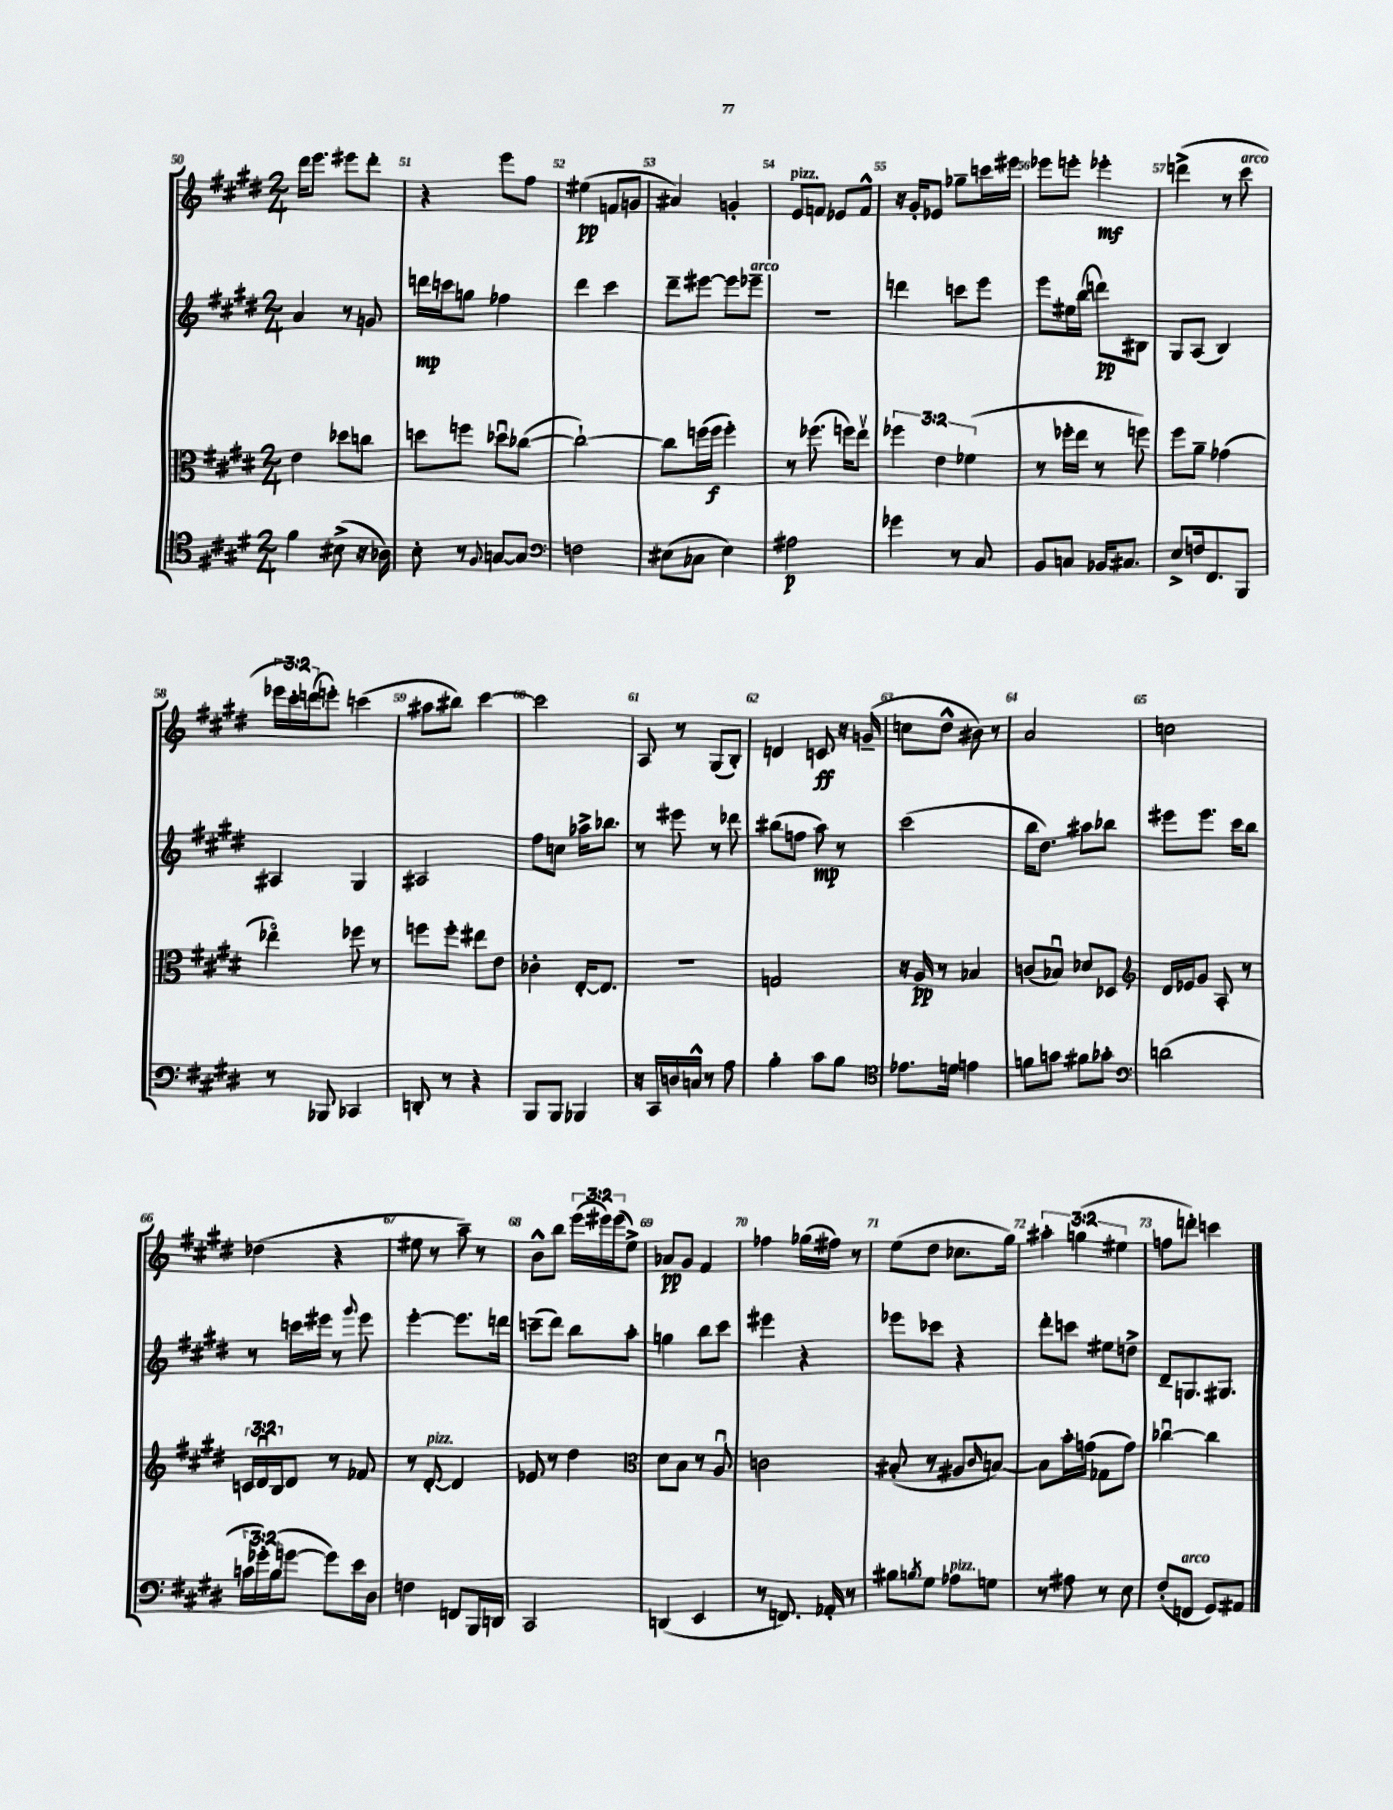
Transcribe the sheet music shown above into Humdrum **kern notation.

**kern	**kern	**kern	**kern
*staff4	*staff3	*staff2	*staff1
*clefC4	*clefC3	*clefG2	*clefG2
*k[f#c#g#d#]	*k[f#c#g#d#]	*k[f#c#g#d#]	*k[f#c#g#d#]
*M2/4	*M2/4	*M2/4	*M2/4
4f#\	4e\	4a/	16ddd#\LK
.	.	.	8.eee\J
(8B#^\	8dd-\L	8r	8eee#\L
16r	8cc\J	8g/	8ddd#'\J
16A-\)	.	.	.
=	=	=	=
8B'\	8dd\L	16ddd\LL	4r
.	.	16ccc\J	.
8r	8ff\J	8gg\J	.
8qqF#/	.	.	.
[8G/L	8dd-u\L	4ff-\	8eee\L
8G/]J	([8cc-\J	.	8ff#\J
=	=	=	=
*clefF4	*	*	*
2F\	2cc-`\_)	4ddd#\	(4ee#\
.	.	4ccc#\	8f/L
.	.	.	8g/J
=	=	=	=
(8E#\L	8cc-\]L	8ddd#~\L	4a#/)
8C-\J	(16ff\L	[8eee#\J	.
.	16ff\JJ	.	.
4E#\)	4ff'\)	8eee#\]L	4g'/
.	.	8eee-~\J	.
=	=	=	=
2A#\	8r	2r	8e/L
.	(8.ff-\	.	8f/J
.	.	.	8e-/L
.	16ff\LK)	.	.
.	8eev\J	.	8f^^/J
=	=	=	=
4g-\	6ff-\	4ddd\	16r
.	.	.	16g#'/LK
.	.	.	8e-/J
.	6e\	.	.
8r	.	8ccc\L	8gg-~\L
.	(6f-\	.	.
8C#/	.	8eee\J	16ccc\L
.	.	.	16eee#\JJ
=	=	=	=
8BB/L	8r	8eee\L	8eee-\L
8C/J	16ff-'\LL	16ee#\L	8eee'\J
.	16ee\JJ	(16bb\JJ	.
16BB-/LK	8r	8ddd\L)	4eee-'\
8.C#/J	.	.	.
.	8ff\)	8B#\J	.
=	=	=	=
8E^/L	8ff#\L	8G#/L	(4ddd^\
16F/k	8a~\J	(8A/J	.
8.FF#/	.	.	.
.	(4g-\	4B/)	8r
8BBB/J	.	.	8ccc#\
=	=	=	=
8r	4ee-o\)	4A#/	24eee-\LL
.	.	.	24ccc#'\)
.	.	.	(24ddd\J
8BBB-/	.	.	8eee'\J)
4CC-/	8ff-\	4G#/	(4ccc\
.	8r	.	.
=	=	=	=
8DD'/	8ff\L	2A#/	8aa#\L
8r	8ff'\J	.	8bb#\J)
4r	8ee#\L	.	[4ccc#\
.	8e\J	.	.
=	=	=	=
8BBB/L	4c-'\	8ff#\L	2ccc#\]
8BBB/J	.	8cc\J	.
4BBB-/	[16E'/LK	16aa-^\LK	.
.	8.E/]J	8.bb-\J	.
=	=	=	=
16r	2r	8r	8A/
16CC#/LL	.	.	.
16D/	.	8eee#\	8r
16C^^/JJ	.	.	.
8r	.	8r	(8G#/L
8A\	.	8ddd-\	8B'/J)
=	=	=	=
4B'\	2G/	(8bb#\L	4d/
.	.	8ff\J	.
8c#\L	.	8aa\)	8c/
8B\J	.	8r	16r
.	.	.	(16g~/
=	=	=	=
*clefC4	*	*	*
8.e-\L	16r	(2ccc#\	8cc\L
.	16A/	.	.
.	8r	.	8dd#^^\J
16d\Jk	.	.	.
4e\	4B-/	.	8b#\)
.	.	.	8r
=	=	=	=
8f\L	(8c/L	16bb\LK	2a/
.	.	8.dd#\J)	.
8g\J	8B-u/J)	.	.
8f#\L	8d-/L	8aa#\L	.
8g-'\J	8D-/J	8bb-\J	.
=	=	=	=
*clefF4	*clefG2	*	*
(2d\	16d#/LL	8eee#\L	2cc\
.	16e-/J	.	.
.	8g#/J	8.eee#\J	.
.	8A'/	.	.
.	.	16ccc#\LK	.
.	8r	8bb\J	.
=	=	=	=
24c\LL	24c/LL	8r	(4dd-\
24g-'\)	24d#u/	.	.
(24B\J	24B/J	.	.
[8g\J	8d#/J	16ccc\LL	.
.	.	16eee#\JJ	.
8g\]L)	8r	8r	4r
.	.	8qqggg#/	.
16e\L	8f-/	8eee#\	.
16D#\JJ	.	.	.
=	=	=	=
4F\	8r	[4eee'\	8ee#\
.	[8d#'/	.	8r
8FF/L	4d#/]	8.eee\]L	8aa~\)
16BBB/L	.	.	8r
16DD/JJ	.	16ddd\Jk	.
=	=	=	=
2CC#/	8e-/	(8ccc~\L	8b^^\L
.	8r	8ddd#\J)	8bb\J
.	4dd#\	8bb\L	(24eee\LL
.	.	.	24eee#\)
.	.	.	(24eee#\J
.	.	8aa'\J	8ee^\J)
=	=	=	=
*	*clefC3	*	*
(4DD/	8d#\L	4gg\	8a-/L
.	8B\J	.	8g#/J
4EE/	8r	8bb\L	4f#/
.	8Au/	8ccc#\J	.
=	=	=	=
8r	2c\	4eee#\	4ff-\
8.FF/)	.	.	.
.	.	4r	(16gg-\LL
16AA-'/	.	.	16ff#\JJ)
8r	.	.	8r
=	=	=	=
8B#\L	(8B#'/	8eee-\L	(8ee\L
8qB/	.	.	.
8G#\J	8r	8ccc-\J	8dd#\J
8A-\L	8A#/L	4r	8.cc-\L
.	16qqc#/	.	.
8G\J	[8B/J)	.	.
.	.	.	16gg#\Jk)
=	=	=	=
8r	8B\]L	8ddd#'\L	6aa#'\
8A#\	16b'\L	8ccc\J	.
.	.	.	(6gg\
.	(16g\JJ	.	.
8r	8G-\L	8ee#\L	.
.	.	.	6ee#\
8E\	8g\J)	8dd^\J	.
=	=	=	=
(8F#'/L	[4cc-u\	8d#~/L	8ff\L
8FF/J	.	8.G/	8ddd'\J)
8GG#/L)	4cc-\]	.	4ccc\
.	.	8.G#/J	.
8AA#/J	.	.	.
==	==	==	==
*-	*-	*-	*-
